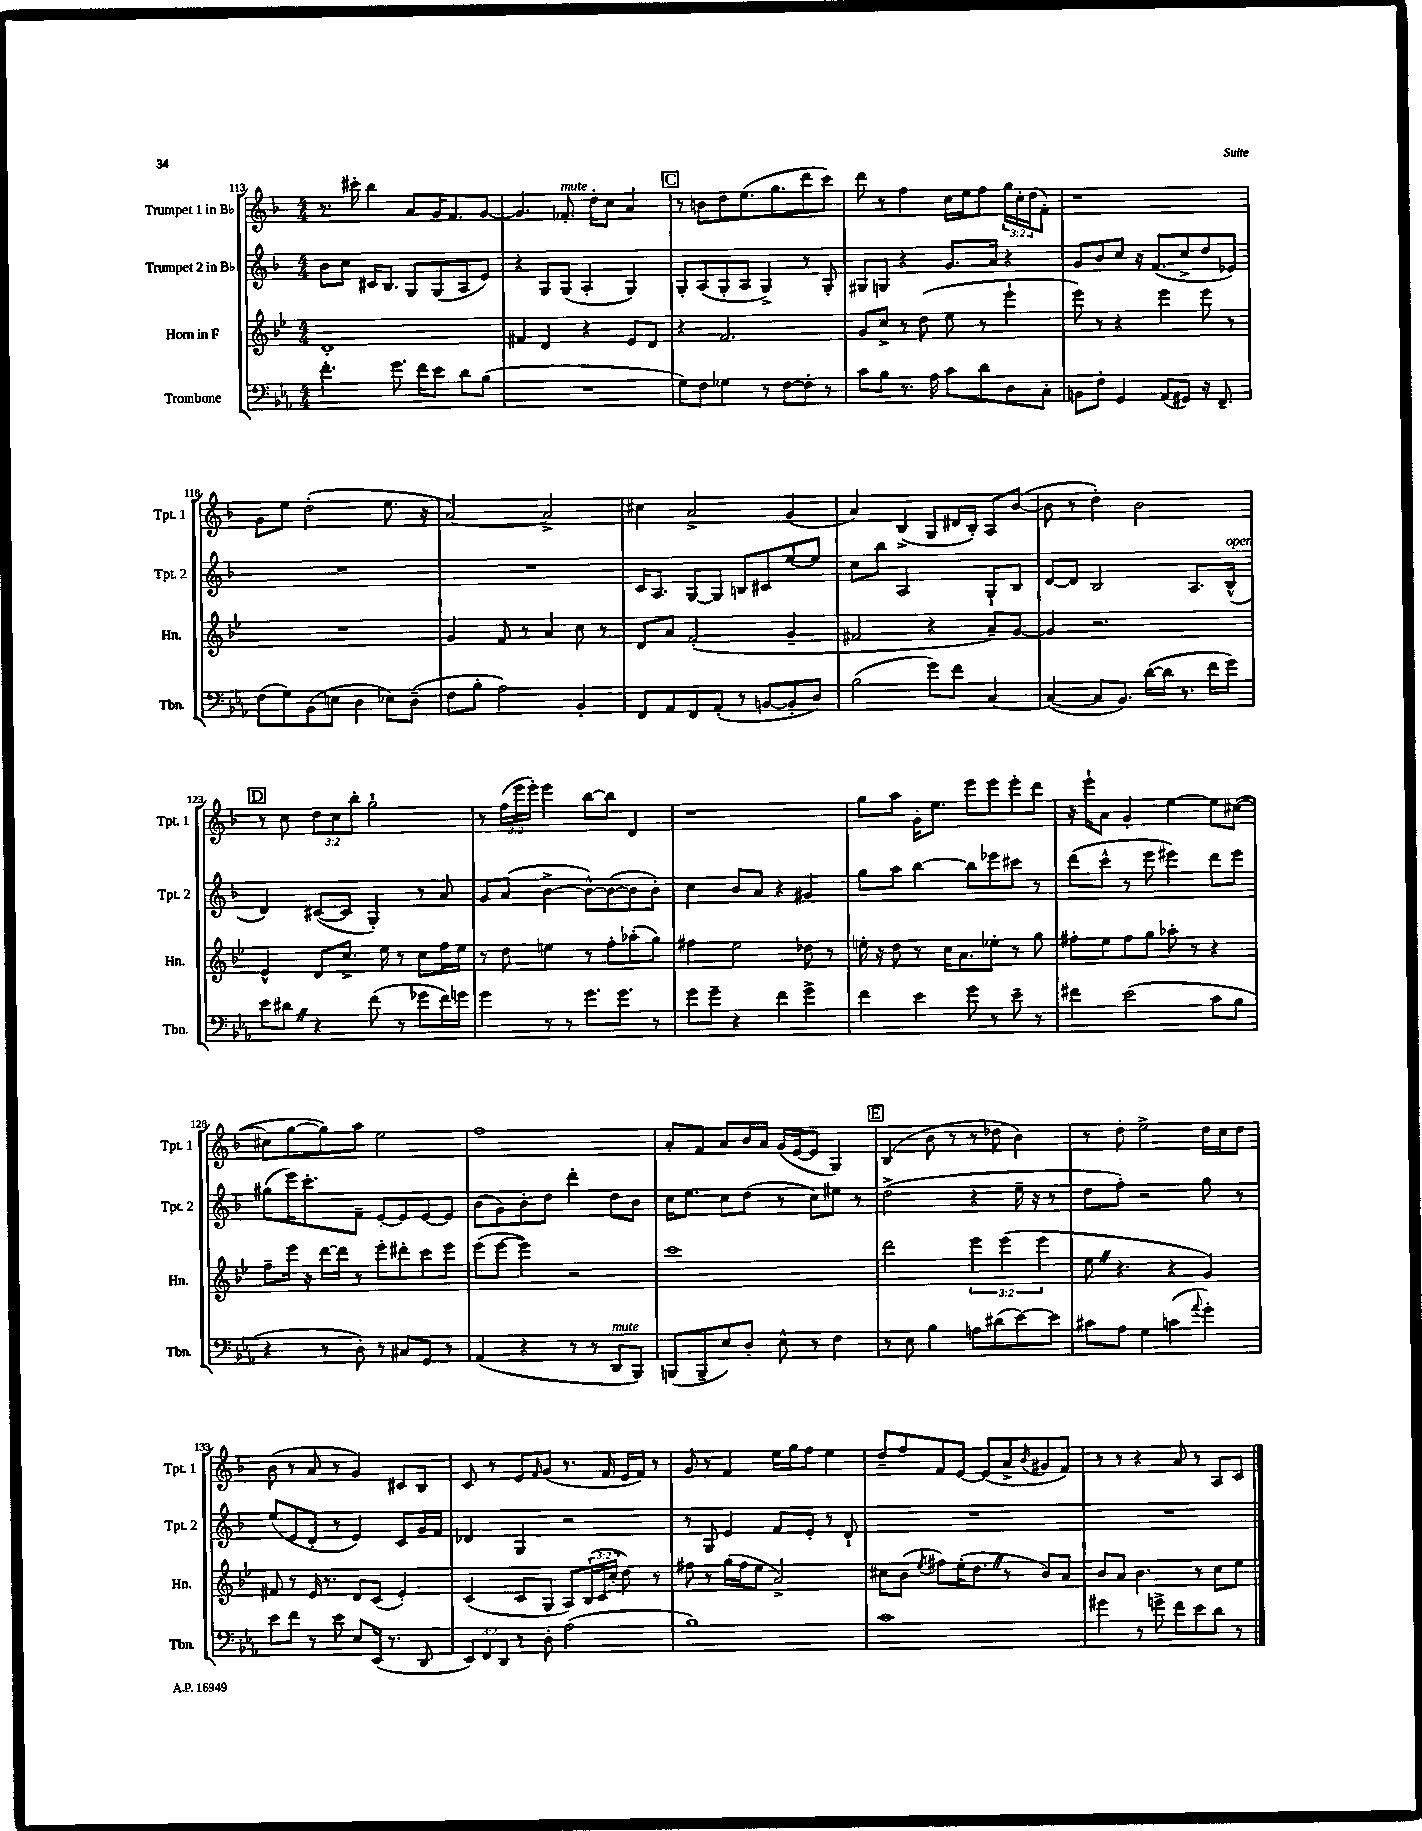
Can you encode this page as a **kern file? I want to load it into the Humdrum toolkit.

**kern	**kern	**kern	**kern
*staff4	*staff3	*staff2	*staff1
*clefF4	*clefG2	*clefG2	*clefG2
*k[b-e-a-]	*k[b-e-]	*k[b-]	*k[b-]
*M4/4	*M4/4	*M4/4	*M4/4
4.f'	1d'	8b-	8.r
.	.	8cc	.
.	.	.	16ccc#'
.	.	16c#	4bb-
.	.	8.B-	.
8.g	.	.	.
.	.	8G	8a
16f	.	.	.
8e-	.	(8G	16g
.	.	.	8.f
8d	.	8A	.
(8B-	.	8e)	[8g
=	=	=	=
1r	4f#	4r	4.g]
.	4d	8G	.
.	.	(8G	8.f-'
.	4r	4A'	.
.	.	.	16dd'
.	.	.	8cc
.	8e-	4G)	4a
.	8d	.	.
=	=	=	=
8G)	4r	8G'	8r
8F	.	(8A	8b
4G-	2.f	8G'	8dd
.	.	8A	(8.ee
8r	.	4G^)	.
.	.	.	8.gg
[8F	.	.	.
8F']	.	8r	8ddd
8r	.	8G'	8ccc)
=	=	=	=
8c	8g	8G#	8ddd
8B-	8cc^	8G	8r
8.r	8r	4r	4ff
.	(8dd	.	.
16A-	.	.	.
8c	8ee-	8.g	16cc
.	.	.	16ee
8d	8r	.	8ff
.	.	16a	.
8D	4eee-`	4r	24gg
.	.	.	24cc'
.	.	.	(24dd
8C'	.	.	8f')
=	=	=	=
8BB	8eee-)	8g	1r
8F'	8r	8b-	.
4GG	4r	8cc	.
.	.	16r	.
.	.	(8.f	.
(8AA-	4eee-	.	.
8GG#)	.	8cc^	.
16r	8eee-	8dd	.
8.FF~	.	.	.
.	8r	8e-)	.
=	=	=	=
(8F	1r	1r	8g
8G)	.	.	8ee
(8BB-	.	.	(2dd'
8E	.	.	.
4D	.	.	.
8E-)	.	.	8.ee
(8D~	.	.	.
.	.	.	16r
=	=	=	=
8F	4g	1r	[2a)
8B-'	.	.	.
2A-)	8f	.	.
.	8r	.	.
.	4a	.	2a^]
4BB-'	8cc	.	.
.	8r	.	.
=	=	=	=
8FF	8d	16c	4cc#
.	.	8.A	.
8AA-	8a	.	.
8FF	(2f'	[8G	2a^
(8AA-'	.	8G]	.
8r	.	8B	.
[8BB	.	8c#	.
8BB']	4g~	[8ee	(4g
8D)	.	8ee]	.
=	=	=	=
(2B-	2f#	8cc	4a)
.	.	8bb-	.
.	.	2A	(4B-^
8g)	4r	.	8G
8f	.	.	16d#
.	.	.	16B-')
[4C	8a~)	8G`	8A
.	[8g	8B-	([8b-
=	=	=	=
(4C_	4g]	[8d	8b-]
.	.	8d]	8r
8C]	2.r	2B-	4dd')
8.BB-)	.	.	.
.	.	.	2b-
([16d	.	.	.
16d]	.	.	.
8.r	.	.	.
.	.	8.A	.
16f	.	.	.
16g)	.	(16B-^^	.
=	=	=	=
8e-	4e-^^	4d)	8r
8d#	.	.	8cc
4r	8d	([8c#	12dd
.	.	.	12cc
.	8.cc^	8c#]	.
.	.	.	12bb-'
(8f	.	4G')	2gg`
.	16ee-	.	.
8r	8r	.	.
8g-	8cc	8r	.
16f)	16ff	8a	.
16g	16ee-	.	.
=	=	=	=
4g	8r	8g	8r
.	8dd	(8a	(24ff
.	.	.	24eee
.	.	.	24eee')
8r	4ee	[4b-^	4eee
8r	.	.	.
8.g	8r	8b-^^_)	[8bb-
.	8ff'	(8b-_	8bb-]
8.g	.	.	.
.	(8aa-'	8b-]	4d
8r	8gg)	8b-')	.
=	=	=	=
8g	4ff#	4cc	1r
8g~	.	.	.
4r	2ee-	8b-	.
.	.	8a	.
4f	.	4r	.
4g^	8dd-	4g#	.
.	8r	.	.
=	=	=	=
4f	16ee'	8gg	8gg
.	16r	.	.
.	8dd	8aa	8aa
4e-	8r	[4bb-	16g'
.	.	.	8.ee
.	16cc	.	.
.	8.a	.	.
8g	.	8bb-]	8eee
8r	8ee-'	8eee-	8eee
8e-~	8r	8ccc#	8eee'
8r	8gg	8r	8ddd
=	=	=	=
4f#	8ff#'	(8ddd	16r
.	.	.	16eee`
.	8ee-	8ccc^^	8a
(2e-	8ff#	8r	4g'
.	8gg	8eee	.
.	8aa-'	4eee#)	[4ee
.	8r	.	.
8c	4r	8ddd	8ee]
8B-	.	8eee#	([8cc#
=	=	=	=
4r	8ff~	(8gg#	8cc#]
.	16eee-	16eee)	[8gg
.	16r	8.ccc'	.
8r	[16ddd	.	8gg])
.	16ddd]	.	.
8D')	8r	8f~	8aa
8r	8eee-'	[8e'	2ee
8C#	8ddd#'	8e]	.
8GG	8ccc	[8e	.
8r	8eee-	8e]	.
=	=	=	=
(4AA-	(8eee-	(8b-	1ff
.	[8eee-	8g)	.
4r	4eee-])	8b-'	.
.	.	8dd	.
8r	2r	4ddd'	.
8r	.	.	.
8DD	.	8dd	.
8BBB-)	.	8b-	.
=	=	=	=
(8BBB	1ccc	16cc	8a'
.	.	8.ee	.
8BBB~	.	.	8f
8E-)	.	8cc	8a
8D'	.	(8dd	16b-
.	.	.	16a
8E-^^	.	8r	(16g
.	.	.	[16e
8r	.	8cc)	8e]
4F	.	8ee#	4G)
.	.	8r	.
=	=	=	=
8r	2ddd	(2dd^	(4B-
8E-	.	.	.
4B-	.	.	8b-
.	.	.	8r
8A	6eee-	4r	8r
(8d#	.	.	8dd-
.	(6eee-	.	.
[8e-)	.	16ee~	4b-)
.	.	16r	.
.	6eee-	.	.
8e-]	.	8r	.
=	=	=	=
8c#	8ee-	8dd	8r
8A-	4.r	8ff')	8dd'
4G	.	2r	2ee^
(4c	4r	.	.
8qqa-	.	.	.
4g')	4g)	8gg	16dd
.	.	.	16cc
.	.	8r	8dd
=	=	=	=
8e-	8f#	(8ee	(8b-
8f	8r	8e	8r
8r	16e-	8d'	8a
.	8.r	.	.
8e-	.	8r	8r
8E-	8d	4e)	4g)
(16EE-	(8c	.	.
8.r	.	.	.
.	4e-')	8c	8c#
8DD	.	16g	8B-
.	.	16f	.
=	=	=	=
12EE-)	(4c	4d-	8c
12FF	.	.	.
.	.	.	8r
12DD	.	.	.
8r	8c	4G	8e
.	.	.	16qqf
8D'	8G	.	(8g
(2A-	8A)	2r	8.r
.	(24B-	.	.
.	24c	.	.
.	.	.	16f
.	24cc'	.	.
.	8dd)	.	16e
.	.	.	16f)
.	8r	.	8r
=	=	=	=
1B-)	8ff#	8r	8g
.	8r	8G	8r
.	(16gg	4e	4f
.	16ff#	.	.
.	8ee-	.	.
.	2a^)	8f	16ee
.	.	.	16gg
.	.	8e'	8ff
.	.	8r	4ee
.	.	8d`	.
=	=	=	=
1c	8cc#	1r	8dd~
.	(8b-	.	8ff
.	8qee-	.	.
.	8ff#)	.	8f
.	(16ee-'	.	[8e
.	8.dd	.	.
.	.	.	(8e]
.	8r	.	8a^
.	.	.	8qb-
.	8b-)	.	8g#
.	8a	.	8f)
=	=	=	=
4g#	8b-	1r	8r
.	8a	.	8r
8r	4.b-	.	4r
8g^	.	.	.
8f	.	.	8a
8e-	8r	.	8r
8d	8cc	.	8A
8r	8ee-	.	8c
==	==	==	==
*-	*-	*-	*-
